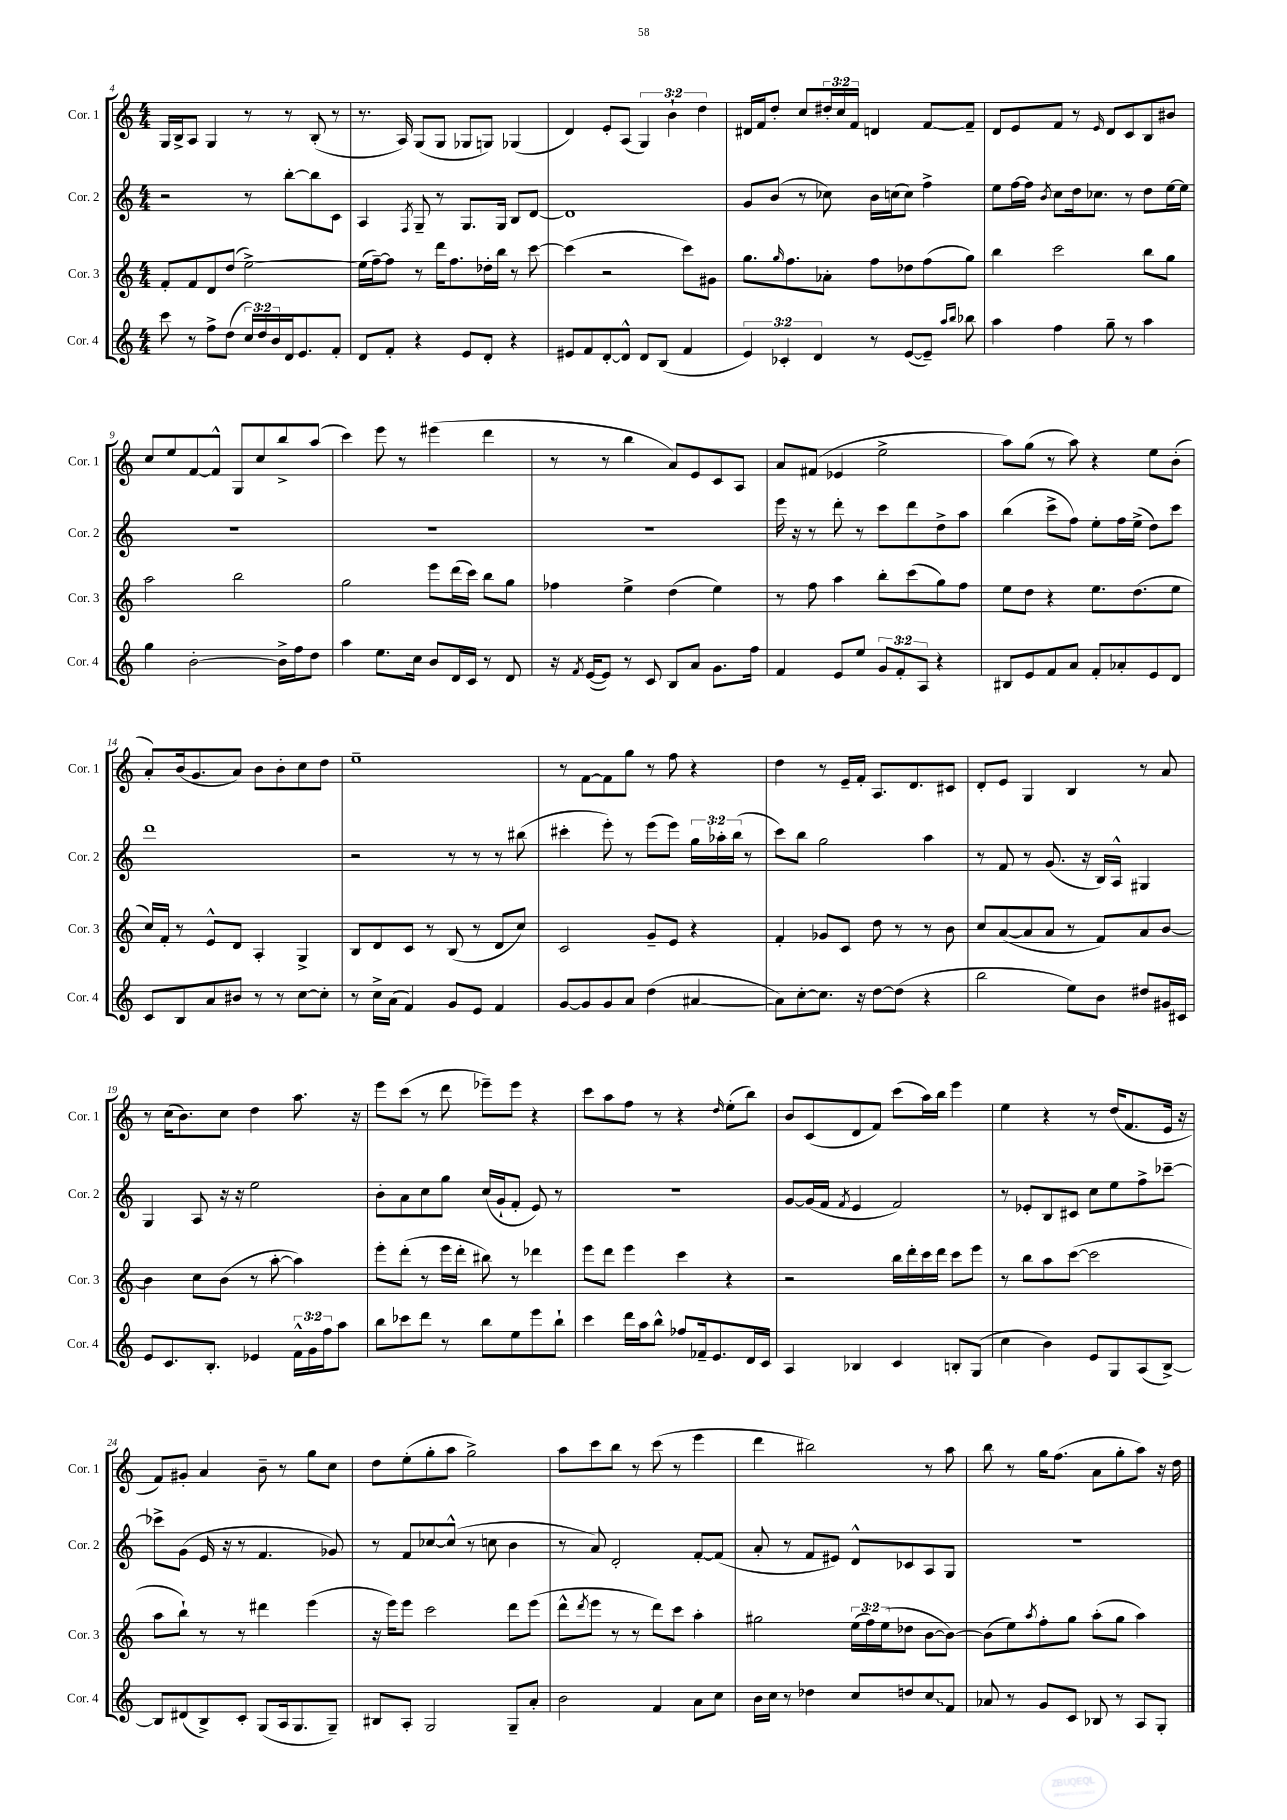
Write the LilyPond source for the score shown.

<<
\new StaffGroup <<
\new Staff = "s0" \with { instrumentName = "Cor. 1" shortInstrumentName = "Cor. 1" } {
    \clef treble \key c \major \numericTimeSignature \time 4/4 \override Staff.TupletNumber.text = #tuplet-number::calc-fraction-text
    g16 b16-> a8 g4 r8 r8 b8-.( r8 |
    r8. a16) g8( g8 ges8 g8) ges4( |
    d'4) e'8-. a8( \tuplet 3/2 { g4) b'4-! d''4 } |
    dis'16 f'16 d''8-. c''8 \tuplet 3/2 { dis''16-. c''16 f'16 } d'4 f'8~ f'8-- |
    d'8 e'8 f'8 r8 \grace { e'16 } d'8 c'8 b8 bis'8 |
    c''8 e''8 f'8~ f'8-^ g8 c''8 b''8-> a''8( |
    c'''4) e'''8 r8 eis'''4( d'''4 |
    r8 r8 b''4 a'8) e'8 c'8 a8 |
    a'8 fis'8( ees'4 e''2-> |
    a''8) g''8( r8 a''8) r4 e''8 b'8-.( |
    a'8-.) b'16( g'8. a'8) b'8 b'8-. c''8 d''8 |
    e''1-- |
    r8 f'8~ f'8 g''8 r8 f''8 r4 |
    d''4 r8 e'16-- f'16-. a8. d'8. cis'8 |
    d'8-. e'8 g4 b4 r8 a'8 |
    r8 c''16( b'8.) c''8 d''4 a''8. r16 |
    e'''8 c'''8( r8 d'''8 ees'''8--) ees'''8 r4 |
    c'''8 a''8 f''8 r8 r4 \grace { d''16 } e''8-.( b''8) |
    b'8 c'8( d'8 f'8) c'''8( a''16) b''16 e'''4 |
    e''4 r4 r8 d''16( f'8. e'16 r16 |
    f'8) gis'8-. a'4 b'8-- r8 g''8 c''8 |
    d''8 e''8-.( g''8-. a''8 g''2->) |
    a''8 c'''8 b''8 r8 c'''8( r8 e'''4 |
    d'''4 bis''2) r8 a''8 |
    b''8 r8 g''16 f''8.( a'8 g''8-. a''8) r16 d''16 \bar "|." |
}
\new Staff = "s1" \with { instrumentName = "Cor. 2" shortInstrumentName = "Cor. 2" } {
    \clef treble \key c \major \numericTimeSignature \time 4/4 \override Staff.TupletNumber.text = #tuplet-number::calc-fraction-text
    r2 r8 b''8~-. b''8 c'8 |
    a4 \acciaccatura { f8 } g8-- r8 g8. g16 b8 d'8~ |
    d'1 |
    g'8 b'8( r8 ces''8) b'16 c''16( c''8) f''4-> |
    e''8 f''16~ f''16 \acciaccatura { b'8 } c''8 d''16 ces''8. r8 d''8 e''16~ e''16 |
    R1 |
    R1 |
    R1 |
    e'''16 r16 r8 d'''8-. r8 c'''8 d'''8 d''8-> a''8 |
    b''4( c'''8-> f''8) e''8-. f''16 e''16->( d''8) c'''8 |
    d'''1 |
    r2 r8 r8 r8 bis''8( |
    cis'''4-. e'''8-.) r8 e'''8( e'''8) \tuplet 3/2 { g''16 aes''16-. b''16( } r8 |
    c'''8) b''8 g''2 a''4 |
    r8 f'8 r8 g'8.( r16 b16) a16-^ gis4 |
    g4 a8 r16 r16 e''2 |
    b'8-. a'8 c''8 g''8 c''16( g'16-! f'8-. e'8) r8 |
    R1 |
    g'8~ g'16( f'16 \acciaccatura { f'8 } e'4 f'2) |
    r8 ees'8-. b8 cis'8 c''8 e''8 f''8-> ces'''8~-- |
    ces'''8-> g'8( e'16 r16 r8 f'4. ges'8) |
    r8 f'8 ces''8~ ces''8-^( r8 c''8 b'4 |
    r8 a'8) d'2-. f'8~-. f'8( |
    a'8-. r8 f'8 eis'8) d'8-^ ces'8 a8 g8 |
    r1 \bar "|." |
}
\new Staff = "s2" \with { instrumentName = "Cor. 3" shortInstrumentName = "Cor. 3" } {
    \clef treble \key c \major \numericTimeSignature \time 4/4 \override Staff.TupletNumber.text = #tuplet-number::calc-fraction-text
    f'8-. f'8 d'8 d''8( e''2~->) |
    e''16( f''16~--) f''8 r8 d'''16 f''8. des''16-. b''16 r8 c'''8~ |
    c'''4( r2 c'''8) gis'8 |
    g''8. \grace { g''16 } f''8. aes'8-. f''8 des''8 f''8( g''8) |
    b''4 c'''2 b''8 g''8 |
    a''2 b''2 |
    g''2 e'''8 d'''16( c'''16) b''8 g''8 |
    fes''4 e''4-> d''4( e''4) |
    r8 f''8 a''4 b''8-. c'''8( g''8) f''8 |
    e''8 d''8 r4 e''8. d''8.( e''8 |
    c''16) f'16-. r8 e'8-^ d'8 a4-. g4-> |
    b8 d'8 c'8 r8 b8( r8 d'8 c''8) |
    c'2 g'8-- e'8 r4 |
    f'4-. ges'8 c'8 d''8 r8 r8 b'8 |
    c''8 a'8~( a'8 a'8 r8 f'8) a'8 b'8~ |
    b'4 c''8 b'8( r8 a''8~-. a''4) |
    e'''8-. d'''8-.( r8 e'''16 d'''16-. bis''8) r8 des'''4 |
    e'''8 d'''8 e'''4 c'''4 r4 |
    r2 b''16 d'''16-. c'''16 d'''16 c'''8 e'''8 |
    r8 b''8 a''8 c'''8~( c'''2 |
    a''8 b''8-!) r8 r8 dis'''4 e'''4( |
    r16 e'''16) e'''8 c'''2 d'''8 e'''8( |
    d'''8-^ \acciaccatura { d'''8 } e'''8 r8 r8 d'''8) c'''8 a''4-. |
    gis''2 \tuplet 3/2 { e''16( f''16) e''16( } des''8 b'8~ b'8~) |
    b'8( e''8) \acciaccatura { a''8 } f''8-. g''8 a''8-.( g''8 a''4) \bar "|." |
}
\new Staff = "s3" \with { instrumentName = "Cor. 4" shortInstrumentName = "Cor. 4" } {
    \clef treble \key c \major \numericTimeSignature \time 4/4 \override Staff.TupletNumber.text = #tuplet-number::calc-fraction-text
    c'''8 r8 f''8-> d''8( \tuplet 3/2 { c''16) d''16 b'16 } d'16 e'8. f'8-. |
    d'8 f'8-. r4 e'8 d'8-. r4 |
    eis'8 f'8 d'8~-. d'8-^ d'8 b8( f'4 |
    \tuplet 3/2 { e'4) ces'4-. d'4 } r8 e'8~( e'8--) \grace { a''16 b''16 } bes''8 |
    a''4 f''4 g''8-- r8 a''4 |
    g''4 b'2~-. b'16-> f''16 d''8 |
    a''4 e''8. c''16 b'8 d'16 c'16 r8 d'8 |
    r16 \acciaccatura { f'8 } e'16~( e'8) r8 c'8 b8 a'8 g'8. f''16 |
    f'4 e'8 e''8 \tuplet 3/2 { g'8 f'8-. a8 } r4 |
    bis8 e'8 f'8 a'8 f'8-. aes'8-. e'8 d'8 |
    c'8 b8 a'8 bis'8 r8 r8 c''8~ c''8-. |
    r8 c''16-> a'16( f'4) g'8 e'8 f'4 |
    g'8~ g'8 g'8 a'8 d''4( ais'4~ |
    ais'8) c''8~-. c''8. r16 d''8~ d''8( r4 |
    b''2 e''8) b'8 dis''8 gis'16 cis'16 |
    e'8 c'8. b8.-. ees'4 \tuplet 3/2 { f'16-^ g'16 f''16 } a''8 |
    b''8 ces'''8 d'''8 r8 b''8 e''8 e'''8 b''8-! |
    c'''4 d'''16 a''16 b''8-^ fes''8 fes'16-- e'8. d'16 c'16 |
    a4 bes4 c'4 b8-. g8( |
    c''4 b'4) e'8 g8 a8( b8~->) |
    b8 dis'8( b8->) c'8-. g8( a16 g8. g8--) |
    bis8 a8-. g2 g8-- a'8-. |
    b'2 f'4 a'8 c''8 |
    b'16 c''16 r8 des''4 c''8 d''8 \once \override Glissando.style = #'zigzag c''8\glissando f'8 |
    aes'8 r8 g'8 c'8 bes8 r8 a8 g8-. \bar "|." |
}
>>
>>
\layout { \context { \Score currentBarNumber = #4 } }
